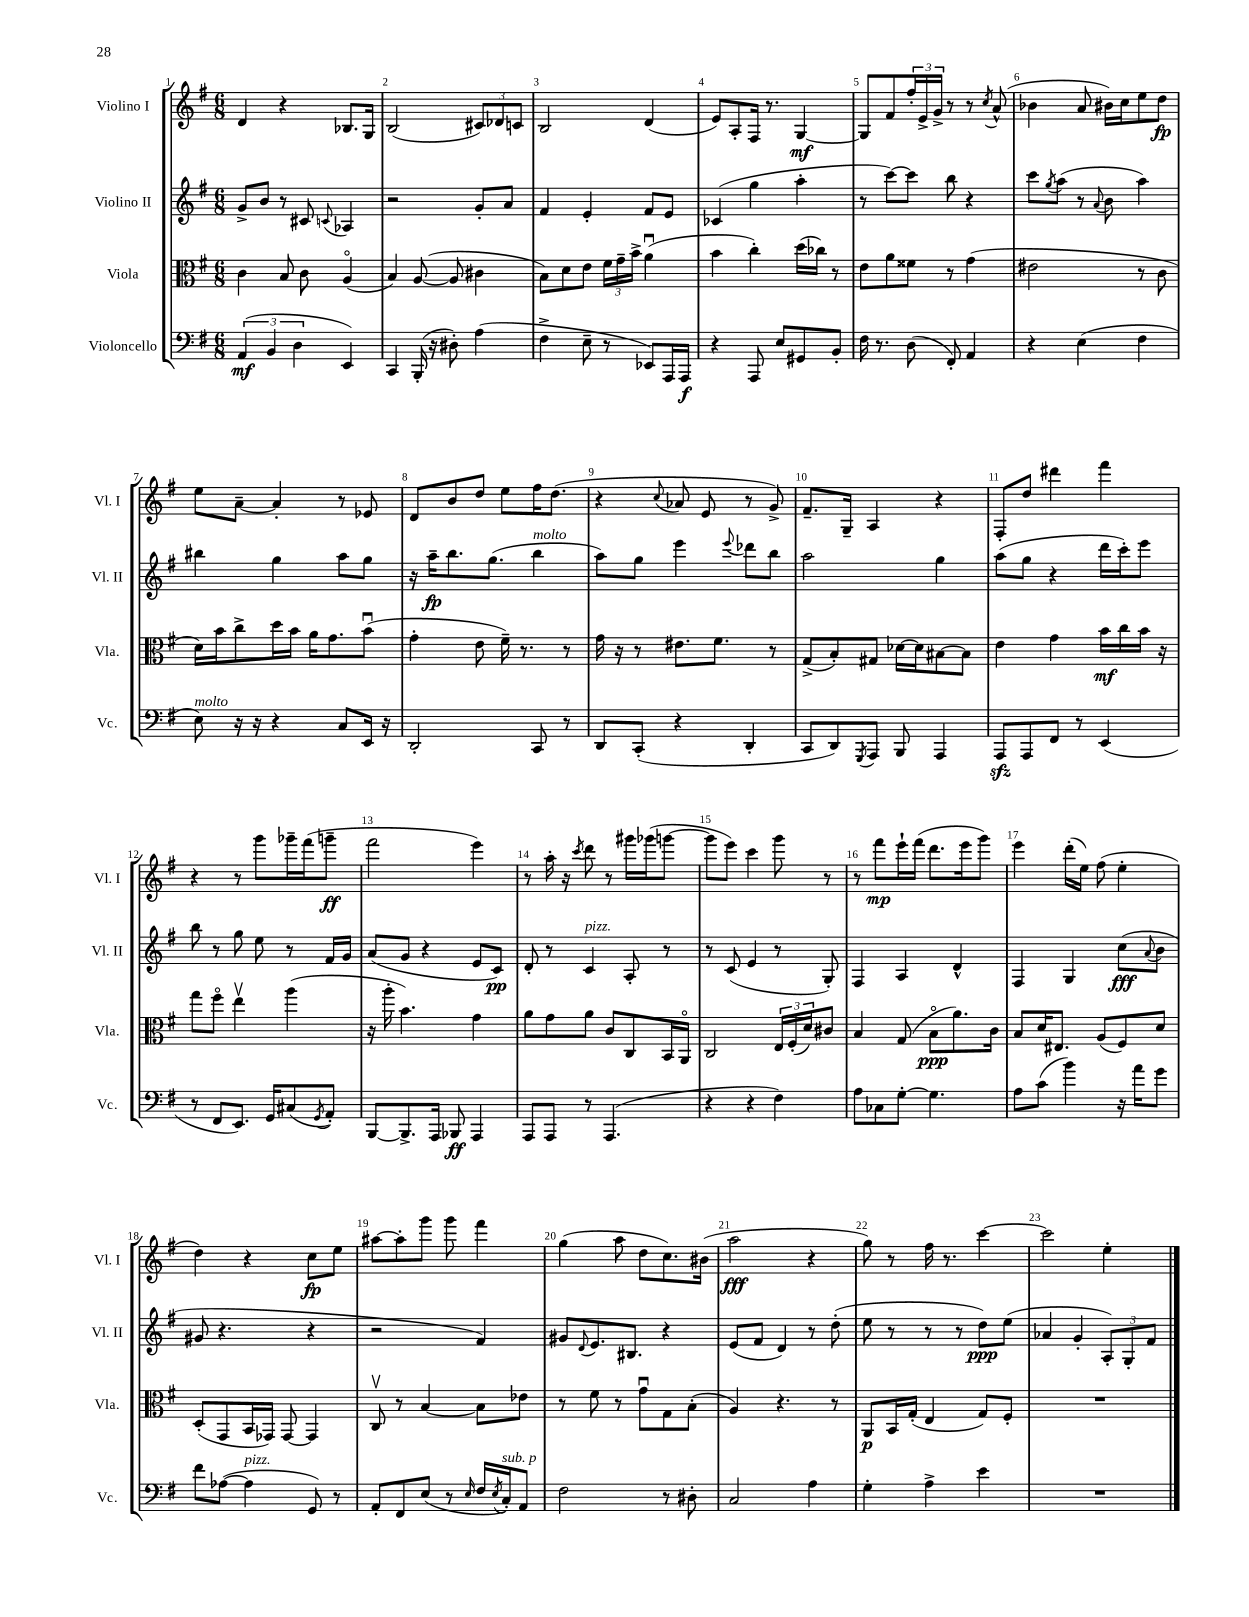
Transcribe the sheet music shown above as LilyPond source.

<<
\new StaffGroup <<
\new Staff = "s0" \with { instrumentName = "Violino I" shortInstrumentName = "Vl. I" } {
    \clef treble \key g \major \numericTimeSignature \time 6/8
    d'4 r4 bes8. g16 |
    b2( \tuplet 3/2 { cis'8) des'8 c'8 } |
    b2 d'4( |
    e'8) a8-. fis16 r8. g4~\mf |
    g8 fis'8 \tuplet 3/2 { fis''16-. e'16-> g'16-> } r8 r8 \acciaccatura { c''8 } a'8-^( |
    bes'4 a'8 bis'16) c''16 e''8 d''8\fp |
    e''8 a'8~-- a'4-. r8 ees'8 |
    d'8 b'8 d''8 e''8 fis''16 d''8.( |
    r4 \appoggiatura { c''8 } aes'8 e'8 r8 g'8->) |
    fis'8.-- g16-- a4 r4 |
    fis8-. d''8 dis'''4 fis'''4 |
    r4 r8 g'''8 ges'''16-- fis'''16( g'''8--\ff |
    fis'''2 e'''4) |
    r8 a''16-. r16 \acciaccatura { c'''8 } d'''8 r8 gis'''16 ges'''16( g'''8~ |
    g'''8 e'''8) c'''4 g'''8 r8 |
    r8 fis'''8\mp e'''16-! fis'''16( d'''8. e'''16 g'''8) |
    e'''4 d'''16-.( e''16) fis''8( e''4-. |
    d''4) r4 c''8\fp e''8 |
    ais''8~ ais''8-. g'''8 g'''8 fis'''4 |
    g''4( a''8 d''8 c''8.) bis'16( |
    a''2\fff r4 |
    g''8) r8 fis''16 r8. c'''4~ |
    c'''2 e''4-. \bar "|." |
}
\new Staff = "s1" \with { instrumentName = "Violino II" shortInstrumentName = "Vl. II" } {
    \clef treble \key g \major \numericTimeSignature \time 6/8
    g'8-> b'8 r8 cis'8 \appoggiatura { c'8 } aes4 |
    r2 g'8-. a'8 |
    fis'4 e'4-. fis'8 e'8 |
    ces'4( g''4 a''4-. |
    r8 c'''8~) c'''8 b''8 r4 |
    c'''8 \acciaccatura { g''8 } a''8( r8 \appoggiatura { a'8 } b'8 a''4) |
    bis''4 g''4 a''8 g''8 |
    r16 a''16--\fp b''8. g''8.( b''4^\markup { \italic "molto" } |
    a''8) g''8 e'''4 \appoggiatura { e'''8 } des'''8 b''8 |
    a''2 g''4 |
    a''8( g''8 r4 d'''16 c'''16-.) e'''8 |
    b''8 r8 g''8 e''8 r8 fis'16 g'16 |
    a'8( g'8 r4 e'8 c'8\pp) |
    d'8-. r8 c'4^\markup { \italic "pizz." } a8-. r8 |
    r8 c'8( e'4 r8 g8-.) |
    fis4 a4 d'4-^ |
    fis4 g4 c''8\fff( \appoggiatura { a'8 } b'8 |
    gis'8 r4. r4 |
    r2 fis'4) |
    gis'8 \appoggiatura { d'8 } e'8. bis8. r4 |
    e'8( fis'8 d'4) r8 d''8-.( |
    e''8 r8 r8 r8 d''8\ppp) e''8( |
    aes'4 g'4-. \tuplet 3/2 { a8-.) g8-. fis'8 } \bar "|." |
}
\new Staff = "s2" \with { instrumentName = "Viola" shortInstrumentName = "Vla." } {
    \clef alto \key g \major \numericTimeSignature \time 6/8
    c'4 b8 c'8 a4\flageolet( |
    b4) a8~( a8 cis'4 |
    b8) d'8 e'8 \tuplet 3/2 { fis'16 g'16-- b'16-> } a'4\downbow( |
    b'4 c''4-.) d''16( ces''16) r8 |
    e'8 a'8 fisis'8 r8 g'4( |
    eis'2 r8 c'8 |
    d'16) b'16 c''8-> d''16 b'16 a'16 g'8. b'8\downbow( |
    g'4-. e'8 fis'16--) r8. r8 |
    g'16 r16 r8 eis'8. fis'8. r8 |
    g8->( b8-.) gis8 des'16~ des'16 bis8~ bis8 |
    e'4 g'4 b'16\mf c''16 b'16 r16 |
    g''8 fis''8\flageolet e''4\upbow a''4( |
    r16 a''16-. b'4.) g'4 |
    a'8 g'8 a'8 c'8 c8 b,16 a,16\flageolet |
    c2 \tuplet 3/2 { e16 fis16-.( d'16) } cis'8 |
    b4 g8( b8\flageolet\ppp a'8.) c'16 |
    b8 d'16 eis8. a8( fis8) d'8 |
    d8-.( g,8 b,16 ges,16) ges,8~ ges,4 |
    c8\upbow r8 b4~ b8 ees'8 |
    r8 fis'8 r8 g'8\downbow g8 b8-.( |
    a4) r4. r8 |
    a,8\p b,16 g16-.( e4 g8) fis8-. |
    R2. \bar "|." |
}
\new Staff = "s3" \with { instrumentName = "Violoncello" shortInstrumentName = "Vc." } {
    \clef bass \key g \major \numericTimeSignature \time 6/8
    \tuplet 3/2 { a,4\mf( b,4 d4 } e,4) |
    c,4 b,,16-.( r16 dis8-.) a4( |
    fis4-> e8-- r8 ees,8) a,,16 a,,16\f |
    r4 a,,8 e8 gis,8 b,8-. |
    fis16 r8. d8( fis,8-.) a,4 |
    r4 e4( fis4 |
    e8^\markup { \italic "molto" }) r16 r16 r4 c8 e,16 r16 |
    d,2-. c,8 r8 |
    d,8 c,8-.( r4 d,4-. |
    c,8 d,8) \acciaccatura { g,,8 } a,,8 b,,8 a,,4 |
    a,,8\sfz a,,8 fis,8 r8 e,4( |
    r8 fis,8 e,8.) g,16 cis8( \acciaccatura { g,8 } a,8-.) |
    b,,8~ b,,8.-> a,,16 bes,,8\ff a,,4 |
    a,,8 a,,8 r8 a,,4.( |
    r4 r4 fis4) |
    a8 ces8 g8~-. g4. |
    a8 c'8( b'4) r16 a'16 g'8 |
    fis'8 aes8~( aes4^\markup { \italic "pizz." } g,8) r8 |
    a,8-. fis,8 e8( r8 \grace { e16 } fis16 \acciaccatura { e8 } c16-.^\markup { \italic "sub. p" }) a,8 |
    fis2 r8 dis8-. |
    c2 a4 |
    g4-. a4-> e'4 |
    R2. \bar "|." |
}
>>
>>
\layout { \context { \Score \override BarNumber.break-visibility = ##(#f #t #t) barNumberVisibility = #all-bar-numbers-visible } }
